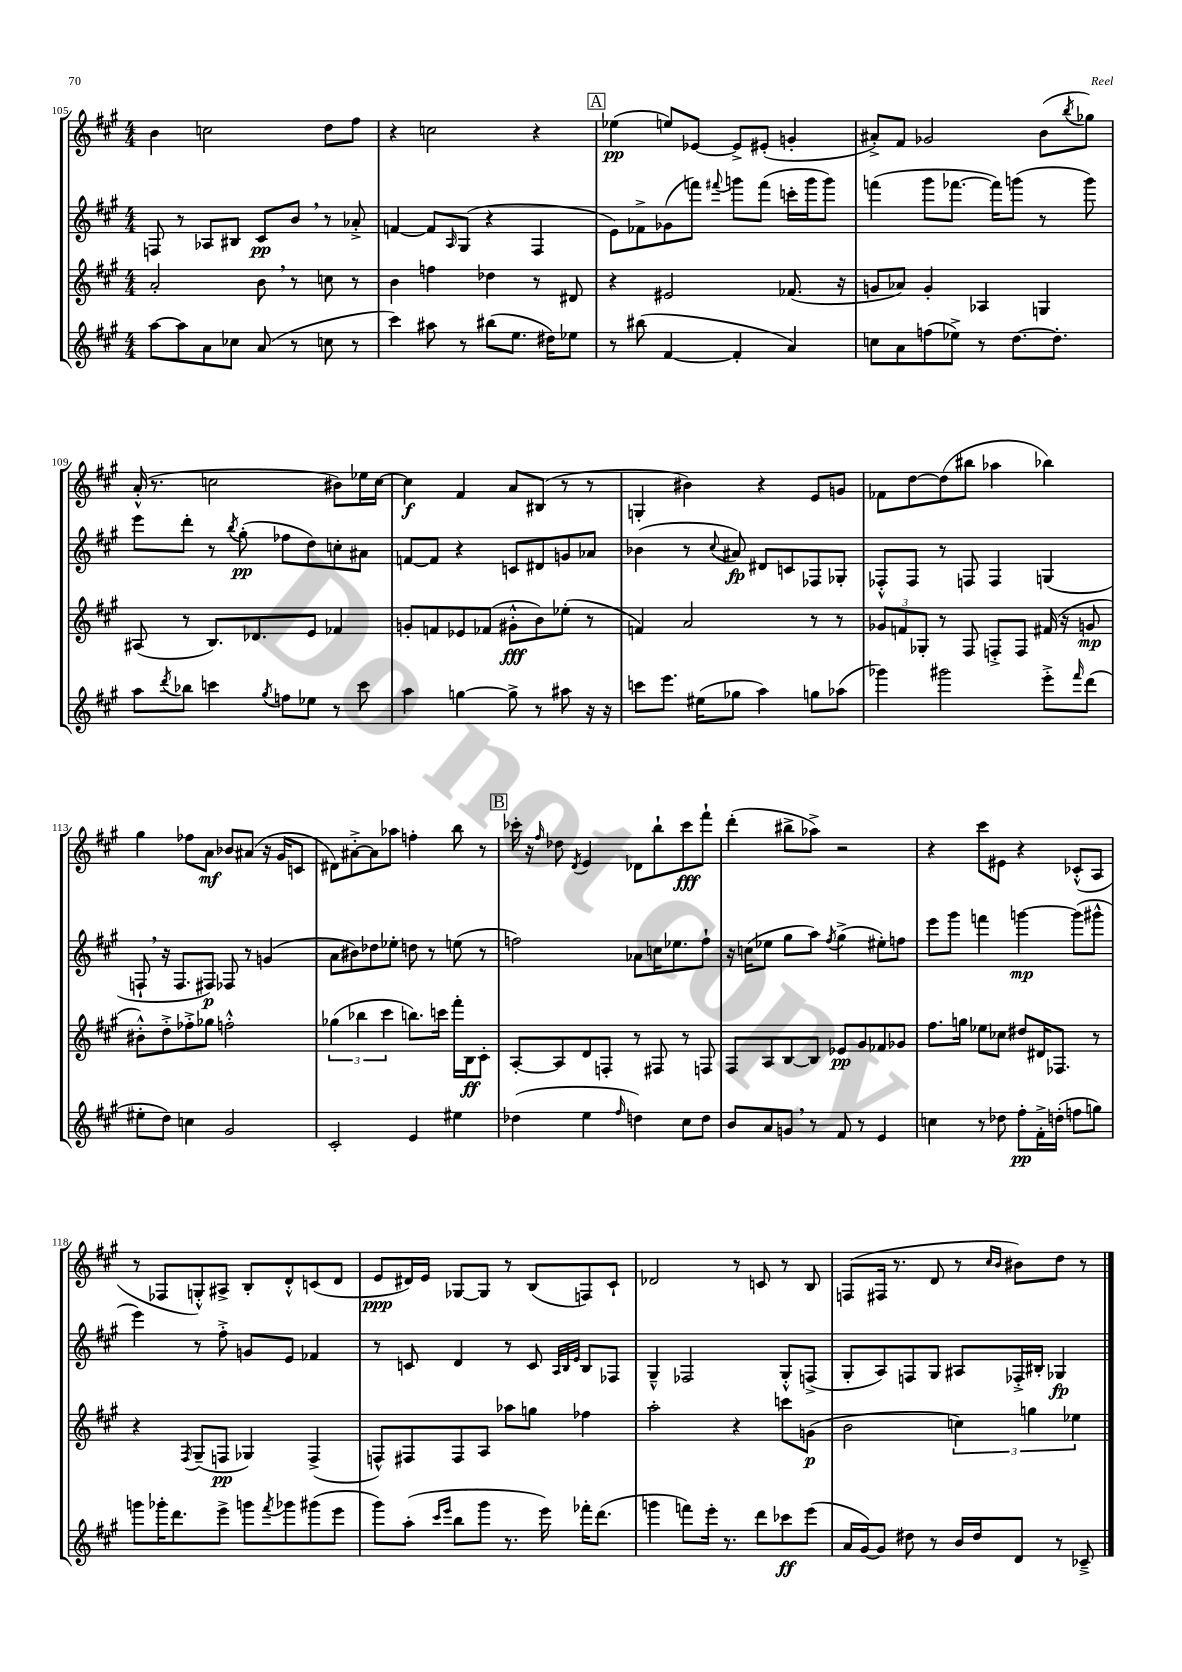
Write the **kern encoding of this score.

**kern	**kern	**kern	**kern
*staff4	*staff3	*staff2	*staff1
*clefG2	*clefG2	*clefG2	*clefG2
*k[f#c#g#]	*k[f#c#g#]	*k[f#c#g#]	*k[f#c#g#]
*M4/4	*M4/4	*M4/4	*M4/4
[8aa	2a'	8F	4b
8aa]	.	8r	.
8a	.	8A-	2cc
8cc-	.	8B#	.
(8a	8b	8c#	.
8r	8r	8b	.
8cc	8cc	8r	8dd
8r	8r	8a-'^	8ff#
=	=	=	=
4ccc#)	4b	[4f	4r
8aa#	4ff	8f]	2cc
.	.	16qqA	.
8r	.	(8G#	.
(8bb#	4dd-	4r	.
8.ee	.	.	.
.	8r	4F#	4r
16dd#)	.	.	.
8ee-	8d#	.	.
=	=	=	=
8r	4r	8e)	(4ee-
(8bb#	.	8f-^	.
[4f#	2e#	(8g-	8ee)
.	.	8fff)	[8e-
.	.	8qqfff#	.
4f#']	.	8ggg	8e-^]
.	.	(8fff#	(8e#'
4a)	(8.f-	16ccc'	4g'
.	.	16ggg	.
.	.	8ggg)	.
.	16r	.	.
=	=	=	=
8cc	8g	(4fff	8a#'^)
8a	8a-)	.	8f#
(8ff	4g'	8ggg#	2g-
8ee-^)	.	[8.fff-	.
8r	4A-	.	.
.	.	16fff-])	.
[8.dd	.	(8ggg	.
.	4G	8r	(8b
8.dd']	.	.	.
.	.	.	8qbb
.	.	8ggg)	8gg-)
=	=	=	=
8aa	(8A#	8eee	(16a'^^
.	.	.	8.r
8qddd	.	.	.
8bb-	8r	8ddd'	.
4ccc	8.B)	8r	2cc
.	.	8qbb	.
.	.	(8gg#'	.
.	8.d-	.	.
8qgg#	.	.	.
8ff	.	8ff-	.
8ee-	8e	8dd)	.
8r	4f-	8cc'	8b#)
8ccc	.	8a#	16ee-
.	.	.	[16cc
=	=	=	=
4aa	8g'	[8f	4cc]
.	8f	8f]	.
[4gg	8e-	4r	4f#
.	(8f-	.	.
8gg^]	8g#'^^	8c	8a
8r	8b)	8d#	(8B#
8aa#	(8ee-'	8g	8r
16r	8r	8a-	8r
16r	.	.	.
=	=	=	=
8ccc	4f)	(4b-	4G'
8.eee	.	.	.
.	2a	8r	4b#)
(16ee#	.	.	.
.	.	8qqcc#	.
8gg-	.	8a#)	.
4aa)	.	8d#	4r
.	.	8c	.
8gg	8r	8F-	8e
(8aa-	8r	8G-'	8g
=	=	=	=
4ggg-)	12g-	8F-'^^	8f-
.	12f	.	.
.	.	8F-	[8dd
.	12G-'	.	.
2ggg#	8r	8r	(8dd]
.	8F#	8F	8bb#
.	8F'^	4F	4aa-
.	8F	.	.
8eee'^	(16f#	(4G	4bb-)
.	16r	.	.
16qqfff#	.	.	.
(8ddd	8g	.	.
=	=	=	=
8ee#'	8b#'^^)	8F`	4gg#
8dd)	8dd'^	16r	.
.	.	8.F	.
4cc	8ff-'^	.	8ff-
.	8gg-	8F#)	8a
2g#	2ff'^^	8F-	8b-
.	.	8r	(8a#
.	.	(4g	16r
.	.	.	16g#
.	.	.	8c
=	=	=	=
2c#'	(6gg-	8a	8d#)
.	.	8b#)	[8a#'^
.	6bb-	.	.
.	.	8dd-	8a#]
.	6ccc#	.	.
.	.	8ee-'	8aa-
4e	8.bb)	8dd	4ff'
.	.	8r	.
.	16ccc	.	.
4ee#	16fff#'	(8ee	8bb
.	16B	.	.
.	8c#'	8r	8r
=	=	=	=
(4dd-	[8A'	2ff)	16ccc-'
.	.	.	16r
.	.	.	16qqff#
.	8A]	.	8dd-
.	.	.	8qd
4ee	8d	.	4e
.	8F'	.	.
16qqff#	.	.	.
4dd)	8r	8a-	8d-
.	8F#	16cc	8bb`
.	.	8.ee-	.
8cc#	8r	.	8ccc-
8dd	8F	8ff`	8fff#`
=	=	=	=
8b	8F#	16r	(4ddd'
.	.	(16cc	.
8a	8A	8ee-	.
8g	[8B	8gg#	8bb#^
8r	8B]	8aa)	8aa-^)
.	.	8qff#	.
8f#	8e-	(4gg#^	2r
8r	8g#	.	.
4e	8f-	8ee#')	.
.	8g-	8ff	.
=	=	=	=
4cc	8.ff#	8eee	4r
.	.	8ggg#	.
.	16gg	.	.
8r	8ee-	4fff	8ccc#
8dd-	8cc-	.	8e#
8ff#'	8dd#	[4ggg	4r
16f#'^	16d#	.	.
(16dd'	8.F-	.	.
8ff	.	(8ggg]	(8c-'^^
8gg)	8r	8ggg#^^	8A
=	=	=	=
8ggg	4r	4eee)	8r
16ggg-'	.	.	8F-
8.ddd	.	.	.
.	8qF#	.	.
.	(8G#~	8r	8G'^^)
8eee^	8F	8ff#'^	8A#^
8ggg	4G-)	8g	8B'
8qfff#	.	.	.
8ggg-	.	8e	8d'^^
(8ggg#	(4F^	4f-	(8c
8eee	.	.	8d
=	=	=	=
8ggg#)	8F^^)	8r	8e
(8aa'	8F#	8c	16d#)
.	.	.	16e
16qqccc#	.	.	.
16qqeee	.	.	.
8bb	8F#	4d	[8G-
8ggg#	8A	.	8G-]
8.r	8aa-	8r	8r
.	8gg	8c	(8B
16eee)	.	.	.
.	.	32qqA	.
.	.	32qqB	.
.	.	32qqe	.
16fff-'	4ff-	8B	8F)
(8.ddd	.	.	.
.	.	8F-	8c#`
=	=	=	=
4ggg	2aa'	4G#~^^	2d-
8fff)	.	2F-	.
16eee'	.	.	.
8.r	.	.	.
.	4r	.	8r
8ddd	.	.	8c
8ccc-	8ccc	8G#'^^	8r
(8eee	(8g	(8F^	8B
=	=	=	=
16a	2b	8G#'	(8F
[16g#)	.	.	.
8g#]	.	8A)	16F#
.	.	.	8.r
8dd#	.	8F	.
8r	.	8G#	8d
16b	6cc)	8A#	8r
16dd#	.	.	.
.	.	.	16qqcc#
.	.	.	16qqb
8d	.	16F-'^	8b#)
.	6gg	.	.
.	.	16B#'	.
8r	.	4G-	8dd
.	6ee-	.	.
8c-~^	.	.	8r
==	==	==	==
*-	*-	*-	*-
